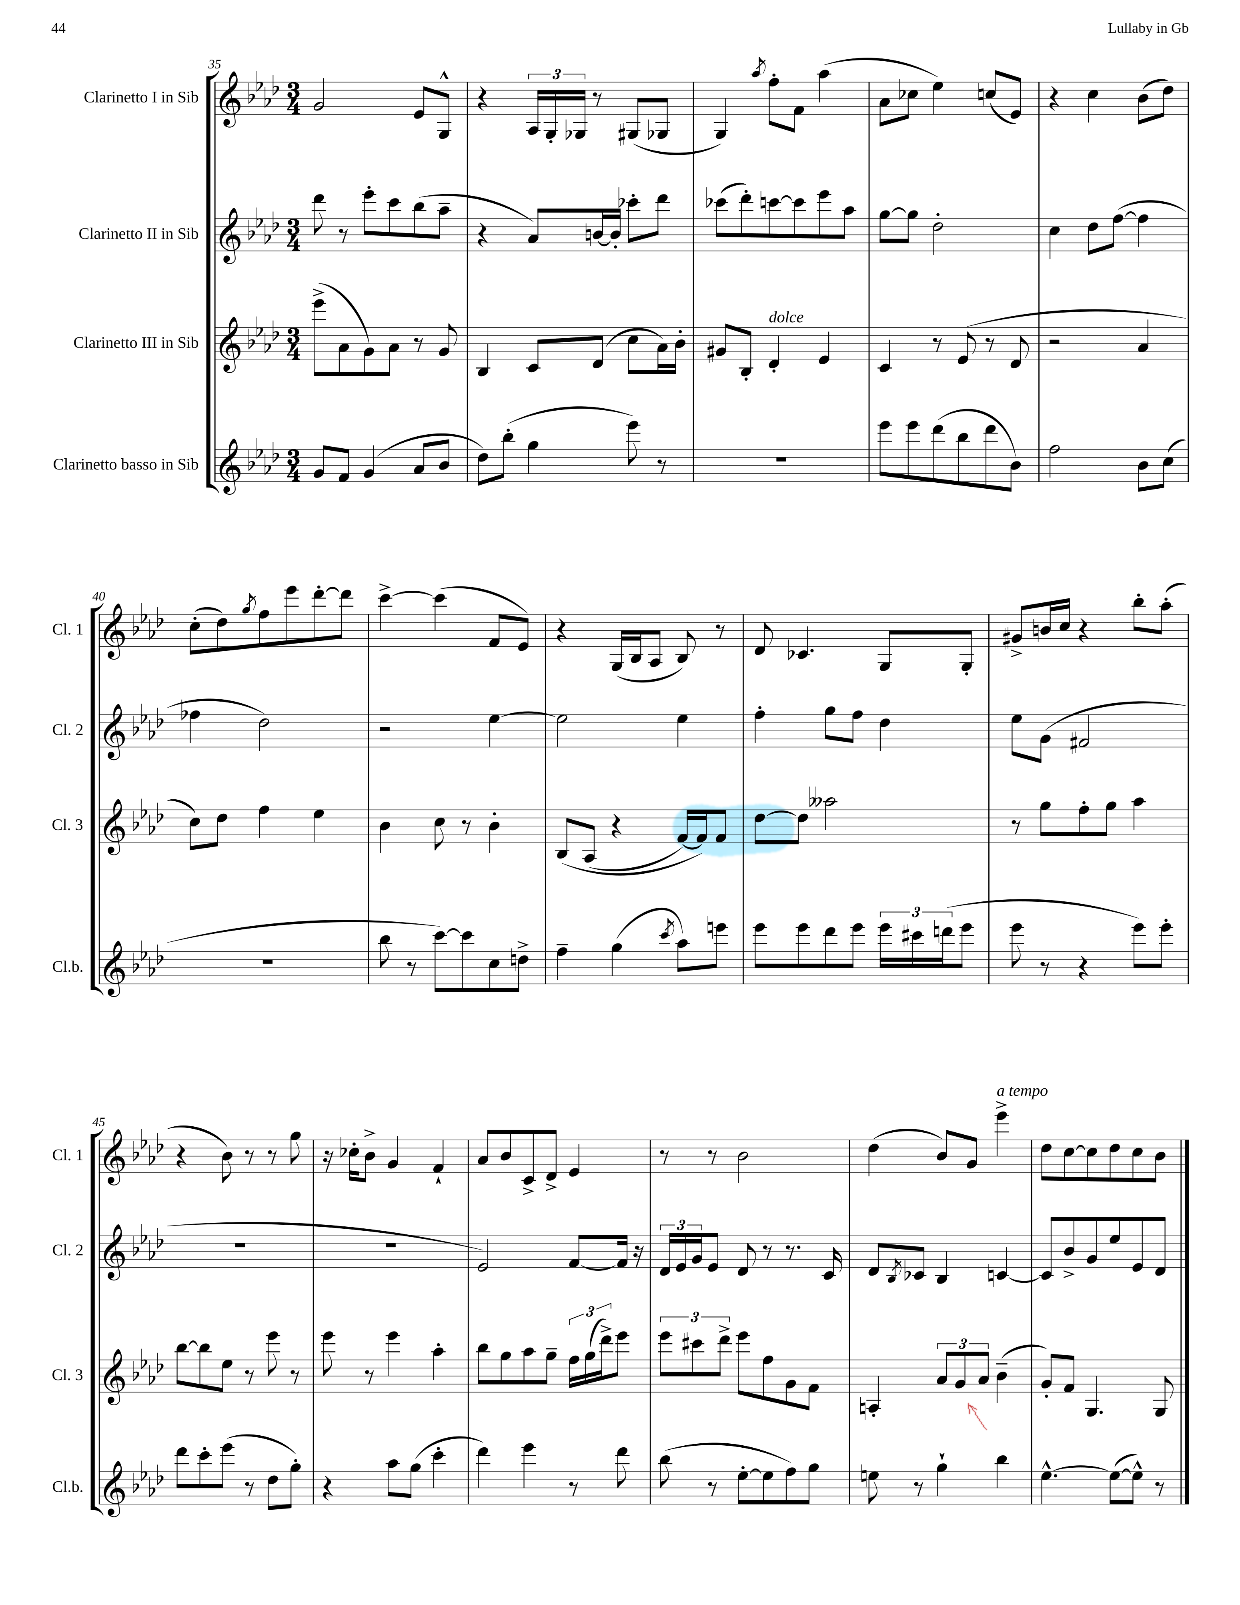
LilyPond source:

<<
\new StaffGroup <<
\new Staff = "s0" \with { instrumentName = "Clarinetto I in Sib" shortInstrumentName = "Cl. 1" } {
    \clef treble \key aes \major \numericTimeSignature \time 3/4
    g'2 ees'8 g8-^ |
    r4 \tuplet 3/2 { aes16 g16-. ges16 } r8 gis8( ges8 |
    g4) \acciaccatura { aes''8 } f''8-. f'8 aes''4( |
    aes'8 ces''8 ees''4) c''8( ees'8) |
    r4 c''4 bes'8( des''8) |
    c''8-.( des''8) \acciaccatura { g''8 } f''8 ees'''8 des'''8~-. des'''8 |
    c'''4~-> c'''4( f'8 ees'8) |
    r4 g16( bes16 aes8 bes8) r8 |
    des'8 ces'4. g8 g8-. |
    gis'8-> b'16 c''16 r4 bes''8-. aes''8-.( |
    r4 bes'8) r8 r8 g''8 |
    r16 ces''16-. bes'8-> g'4 f'4-! |
    aes'8 bes'8 c'8-> des'8-> ees'4 |
    r8 r8 bes'2 |
    des''4( bes'8) g'8 ees'''4->^\markup { \italic "a tempo" } |
    des''8 c''8~ c''8 des''8 c''8 bes'8 \bar "|." |
}
\new Staff = "s1" \with { instrumentName = "Clarinetto II in Sib" shortInstrumentName = "Cl. 2" } {
    \clef treble \key aes \major \numericTimeSignature \time 3/4
    des'''8 r8 ees'''8-. c'''8 bes''8( aes''8-- |
    r4 aes'8) b'16~ b'16-. ces'''8-. des'''8 |
    ces'''8( des'''8-.) c'''8~ c'''8 ees'''8 aes''8 |
    g''8~ g''8 des''2-. |
    c''4 des''8 f''8~( f''4 |
    fes''4 des''2) |
    r2 ees''4~ |
    ees''2 ees''4 |
    f''4-. g''8 f''8 des''4 |
    ees''8 g'8( fis'2 |
    R2. |
    r2. |
    ees'2) f'8~ f'16 r16 |
    \tuplet 3/2 { des'16 ees'16 g'16 } ees'8 des'8 r8 r8. c'16 |
    des'8 \acciaccatura { bes8 } ces'8 bes4 c'4~ |
    c'8 bes'8-> g'8 ees''8 ees'8 des'8 \bar "|." |
}
\new Staff = "s2" \with { instrumentName = "Clarinetto III in Sib" shortInstrumentName = "Cl. 3" } {
    \clef treble \key aes \major \numericTimeSignature \time 3/4
    ees'''8->( aes'8 g'8) aes'8 r8 g'8 |
    bes4 c'8 des'8( c''8 aes'16) bes'16-. |
    gis'8 bes8-. des'4-.^\markup { \italic "dolce" } ees'4 |
    c'4 r8 ees'8( r8 des'8 |
    r2 aes'4 |
    c''8) des''8 f''4 ees''4 |
    bes'4 c''8 r8 bes'4-. |
    bes8\( aes8( r4 f'16~) f'16\) f'8 |
    des''8~ des''8 aeses''2 |
    r8 g''8 f''8-. g''8 aes''4 |
    bes''8~ bes''8 ees''8 r8 ees'''8 r8 |
    ees'''8 r8 ees'''4 aes''4-. |
    bes''8 g''8 aes''8 g''8-- \tuplet 3/2 { f''16 g''16( des'''16->) } ees'''8 |
    \tuplet 3/2 { ees'''8 cis'''8 des'''8-> } ees'''8 f''8 g'8 f'8 |
    a4-. \tuplet 3/2 { aes'8 g'8 aes'8 } bes'4--( |
    g'8-.) f'8 g4. g8 \bar "|." |
}
\new Staff = "s3" \with { instrumentName = "Clarinetto basso in Sib" shortInstrumentName = "Cl.b." } {
    \clef treble \key aes \major \numericTimeSignature \time 3/4
    g'8 f'8 g'4( aes'8 bes'8 |
    des''8) bes''8-.( g''4 ees'''8) r8 |
    R2. |
    ees'''8 ees'''8 des'''8( bes''8 des'''8 bes'8) |
    f''2 bes'8 c''8( |
    R2. |
    bes''8 r8 c'''8~) c'''8 c''8 d''8-> |
    f''4-- g''4( \acciaccatura { c'''8 } aes''8) e'''8 |
    ees'''8 ees'''8 des'''8 ees'''8 \tuplet 3/2 { ees'''16 cis'''16 d'''16( } ees'''8 |
    ees'''8 r8 r4 ees'''8) ees'''8-. |
    des'''8 c'''8-. ees'''8( r8 des''8 g''8-.) |
    r4 aes''8 g''8( c'''4-. |
    des'''4) ees'''4 r8 des'''8 |
    bes''8( r8 ees''8~-. ees''8 f''8) g''8 |
    e''8 r8 g''4-! bes''4 |
    ees''4.~-^ ees''8~( ees''8-^) r8 \bar "|." |
}
>>
>>
\layout { \context { \Score currentBarNumber = #35 } }
